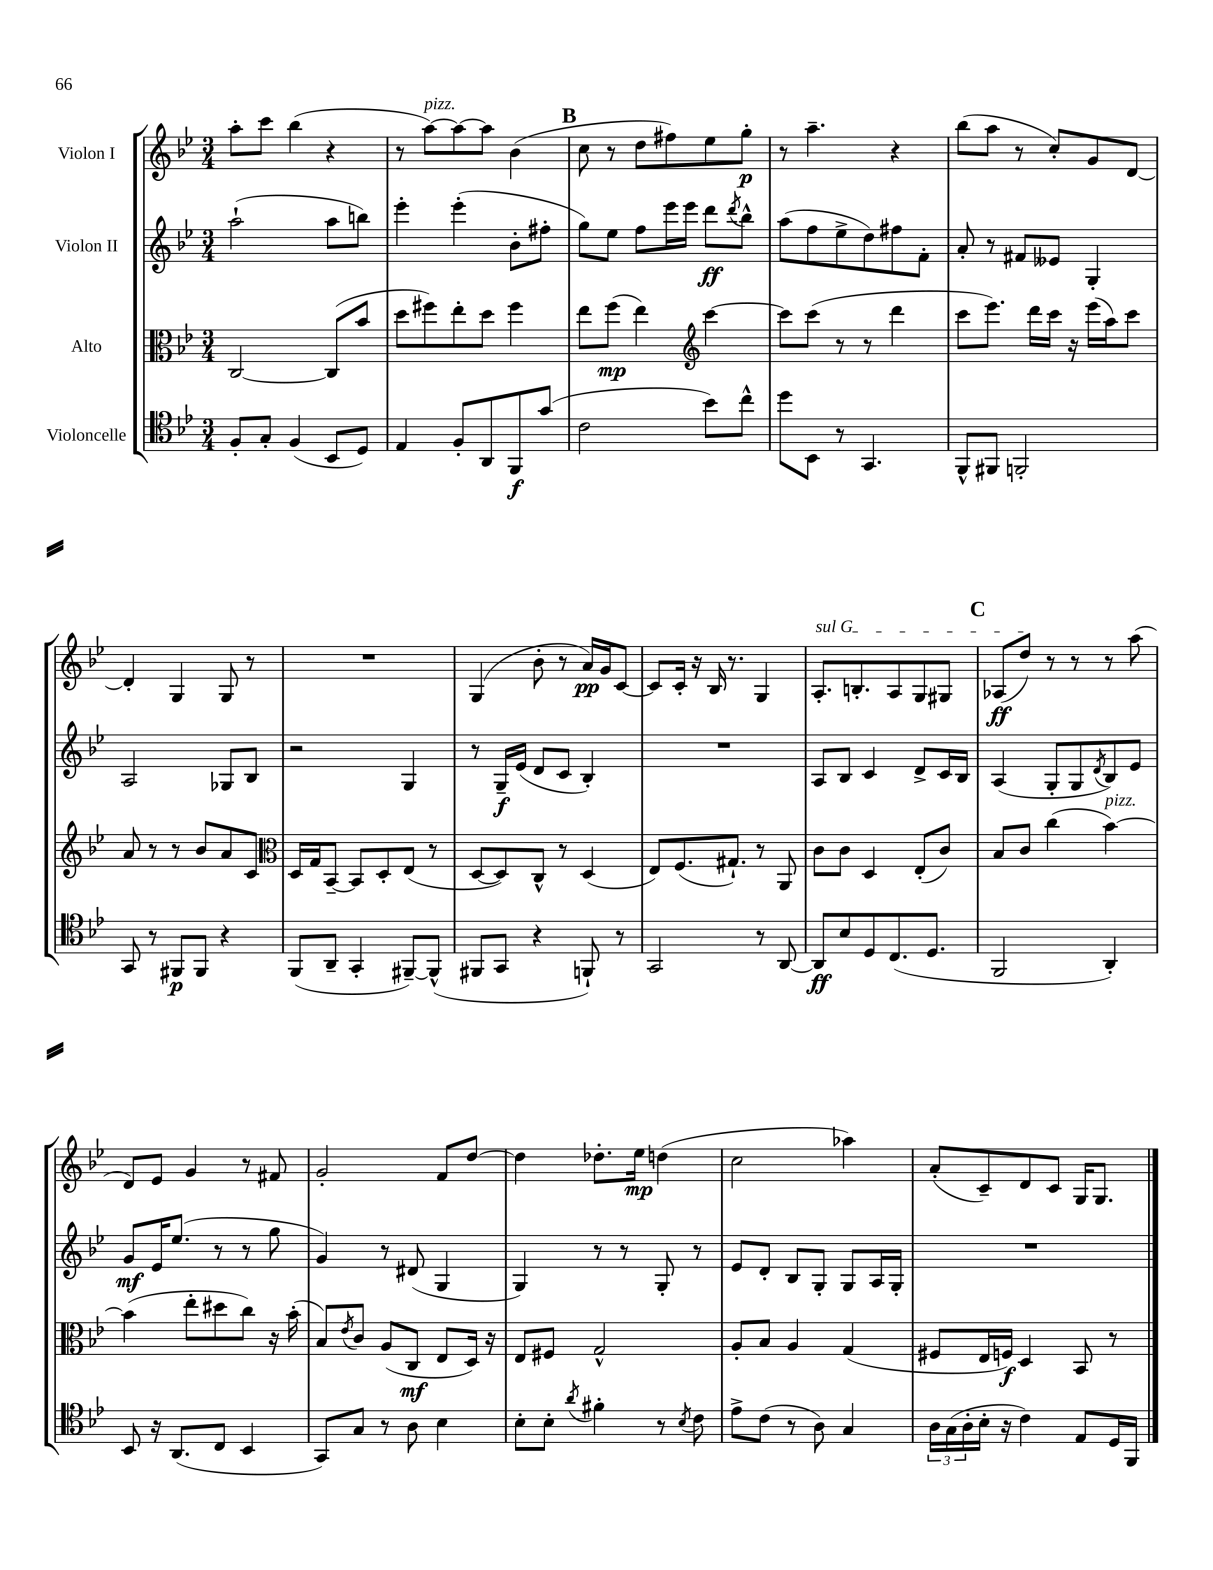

**kern	**kern	**kern	**kern
*staff4	*staff3	*staff2	*staff1
*clefC4	*clefC3	*clefG2	*clefG2
*k[b-e-]	*k[b-e-]	*k[b-e-]	*k[b-e-]
*M3/4	*M3/4	*M3/4	*M3/4
8F'	[2C	(2aa`	8aa'
8G'	.	.	8ccc
(4F	.	.	(4bb-
8BB-	(8C]	8aa	4r
8D)	8b-	8bb)	.
=	=	=	=
4E-	8dd	4eee-'	8r
.	8ff#)	.	[8aa)
8F'	8ee-'	(4eee-'	8aa_
8AA	8dd	.	8aa]
8FF	4ff#	8b-'	(4b-
(8g	.	8ff#'	.
=	=	=	=
2c	8ee-	8gg)	8cc
.	(8ff	8ee-	8r
.	4ee-)	8ff	8dd
.	.	16eee-	8ff#)
.	.	16eee-	.
*	*clefG2	*	*
8b-)	[4ccc	8ddd	8ee-
.	.	8qddd	.
8cc^^	.	8bb-^^	8gg'
=	=	=	=
8dd	8ccc]	(8aa	8r
8BB-	(8ccc	8ff	4.aa~
8r	8r	8ee-^	.
4.GG	8r	8dd)	.
.	4ddd	8ff#	4r
.	.	8f'	.
=	=	=	=
8FF^^	8ccc	8a'	(8bb-
8FF#	8.eee-)	8r	8aa
2FF'	.	8f#	8r
.	16ddd	.	.
.	16ccc	8e--	8cc')
.	16r	.	.
.	(16eee-	4G'	8g
.	16aa)	.	.
.	8ccc	.	[8d
=	=	=	=
8GG	8a	2A	4d']
8r	8r	.	.
8FF#	8r	.	4G
8FF#	8b-	.	.
4r	8a	8G-	8G
.	8c	8B-	8r
=	=	=	=
*	*clefC3	*	*
(8FF	16D	2r	2.r
.	16G	.	.
8AA~	[8BB-~	.	.
4GG'	8BB-]	.	.
.	8D'	.	.
[8FF#~)	(8E-	4G	.
(8FF#^^]	8r	.	.
=	=	=	=
8FF#	[8D	8r	(4G
8GG	8D])	16G~	.
.	.	(16e-	.
4r	8C^^	8d	8b-'
.	8r	8c	8r
8FF`)	(4D	4B-')	16a)
.	.	.	16g
8r	.	.	[8c
=	=	=	=
2GG	8E-)	2.r	8c]
.	(8.F	.	16c'
.	.	.	16r
.	.	.	16B-
.	8.G#`)	.	8.r
8r	8r	.	4G
[8AA	8AA	.	.
=	=	=	=
8AA]	8c	8A	8.A'
8B-	8c	8B-	.
.	.	.	8.B'
8D	4D	4c	.
(8.C	.	.	8A
.	(8E-'	8d^	8G
8.D	.	.	.
.	8c)	16c	8G#
.	.	16B-	.
=	=	=	=
2FF	8B-	(4A	(8A-
.	8c	.	8dd)
.	(4cc	8G'	8r
.	.	8G	8r
.	.	8qd	.
4AA')	[4b-)	8B-)	8r
.	.	8e-	(8aa
=	=	=	=
8BB-	(4b-]	8g	8d)
16r	.	16e-	8e-
(8.AA	.	(8.ee-	.
.	8ee-'	.	4g
8C	8dd#	8r	.
4BB-	8cc)	8r	8r
.	16r	8gg	8f#
.	(16b-'	.	.
=	=	=	=
8GG)	8B-)	4g)	2g'
.	8qe-	.	.
8G	8c	.	.
8r	(8A	8r	.
8A	8C	(8d#	.
4B-	8E-	4G	8f
.	16D)	.	[8dd
.	16r	.	.
=	=	=	=
8B-'	8E-	4G)	4dd]
8B-'	8F#	.	.
8qa	.	.	.
4f#'	2G^^	8r	8.dd-'
.	.	8r	.
.	.	.	16ee-
8r	.	8G'	(4dd
8qB-	.	.	.
8c	.	8r	.
=	=	=	=
8e-^	8A'	8e-	2cc
(8c	8B-	8d'	.
8r	4A	8B-	.
8A)	.	8G'	.
4G	(4G	8G	4aa-)
.	.	16A	.
.	.	16G'	.
=	=	=	=
24A	8F#	2.r	(8a'
(24G	.	.	.
24A'	.	.	.
16B-'	16E-	.	8c~)
16r	16F)	.	.
4c)	4D	.	8d
.	.	.	8c
8E-	8BB-	.	16G
.	.	.	8.G
16D	8r	.	.
16FF	.	.	.
==	==	==	==
*-	*-	*-	*-
